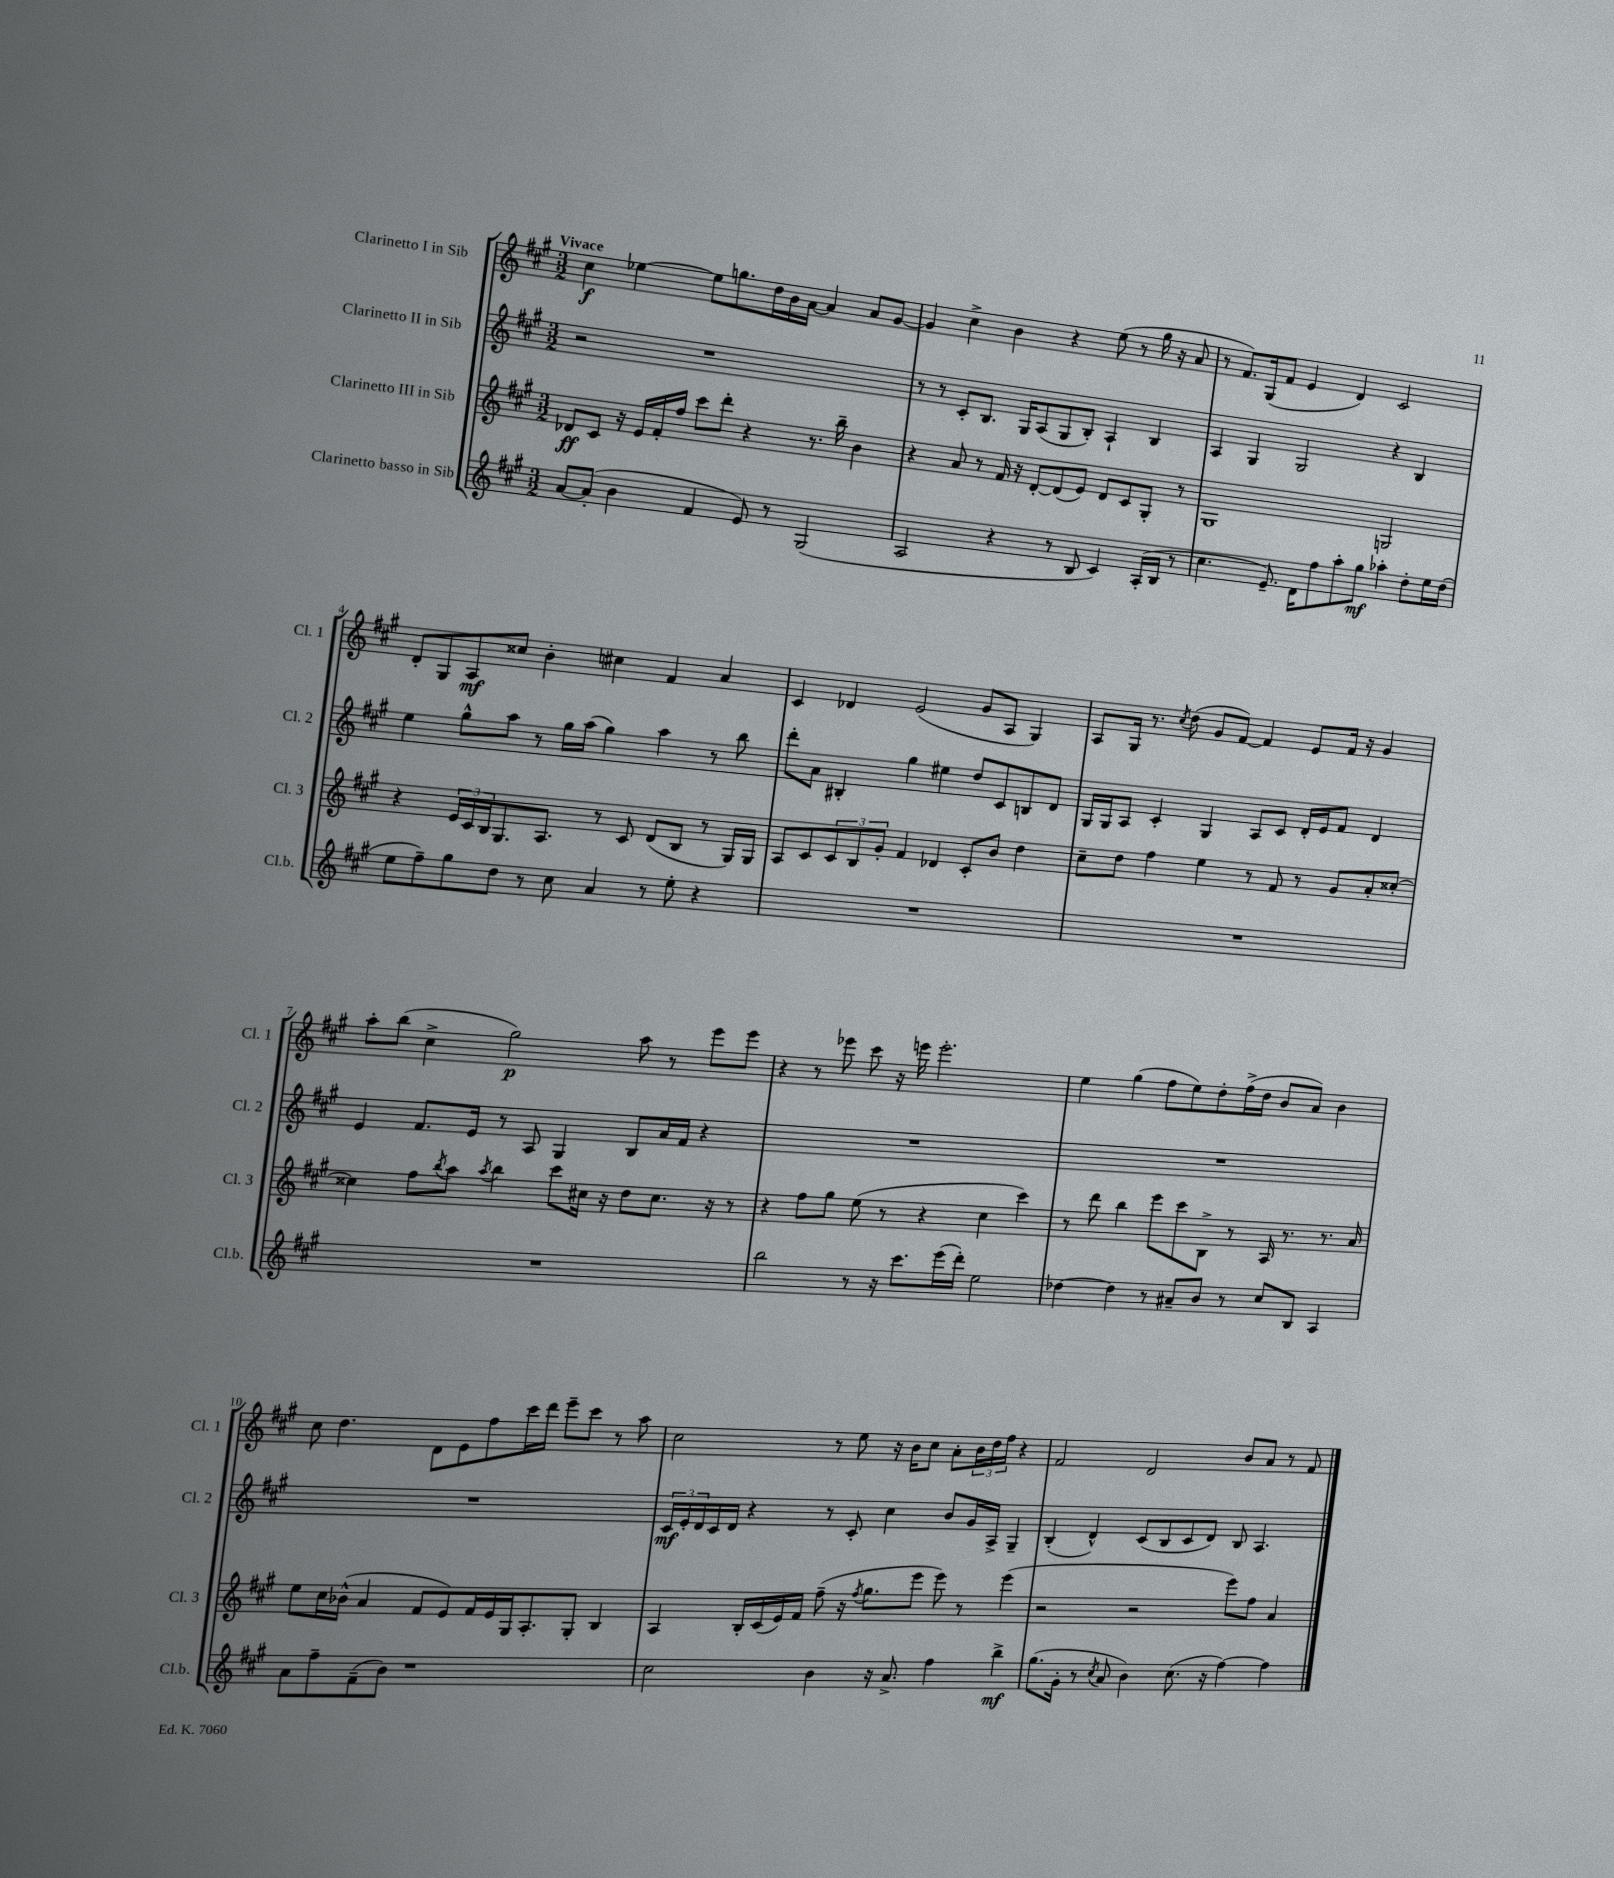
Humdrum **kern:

**kern	**kern	**kern	**kern
*staff4	*staff3	*staff2	*staff1
*clefG2	*clefG2	*clefG2	*clefG2
*k[f#c#g#]	*k[f#c#g#]	*k[f#c#g#]	*k[f#c#g#]
*M3/2	*M3/2	*M3/2	*M3/2
[8a	8d-	2r	4cc#
(8a']	8c#	.	.
4b	16r	.	[4ee-
.	16e	.	.
.	16f#'	.	.
.	16ff#	.	.
4f#	8ccc#	1r	8ee-]
.	8ddd'	.	8.gg
8e)	4r	.	.
.	.	.	16dd
8r	.	.	16b
.	.	.	[16a
(2G#	8.r	.	4a]
.	16bb~	.	.
.	4b	.	8a
.	.	.	[8g#
=	=	=	=
2A	4r	8r	4g#]
.	.	8r	.
.	8a	8c#'	4cc#^
.	8r	8.B	.
4r	16f#	.	4b
.	16r	16G#	.
.	[8d'	(8A	.
8r	(8d]	8G#	4r
8B	8e)	8B')	.
4c#)	8d	4A`	(8ee
.	8c#	.	8r
(16A'	8G#'	4B	16gg#
16B	.	.	16r
8r	8r	.	8a
=	=	=	=
4.cc#	1G#	4A	8r
.	.	.	8.f#)
.	.	4G#	.
.	.	.	(16G#
8.e~)	.	.	8f#
.	.	2G#	4e
16d	.	.	.
8ff#	.	.	.
8aa'	.	.	4d)
8gg#	.	.	.
4aa-'	2G	4r	2c#
8dd'	.	4B	.
16ee	.	.	.
(16dd	.	.	.
=	=	=	=
8ee	4r	4ee	8d'
8ff#~)	.	.	8G#
8gg#	24e	8gg#^^	8A
.	24c#	.	.
.	24B	.	.
8dd	8.G#	8aa	8cc##
8r	.	8r	4b'
.	8.A	.	.
8cc#	.	16gg#	.
.	.	(16aa	.
4a	8r	4gg#)	4cc#
.	8c#	.	.
8r	(8d	4aa	4f#
8ee'	8B	.	.
4r	8r	8r	4a
.	16G#)	8bb	.
.	16G#	.	.
=	=	=	=
1.r	8A	8ddd'	4c#
.	8c#	8a	.
.	12c#	4B#'	4d-
.	12B	.	.
.	12g#'	.	.
.	4f#	4gg#	(2e
.	4d-	4ee#	.
.	8c#'	8dd	8g#
.	8b	8c#	8A
.	4dd	8B	4G#)
.	.	8d	.
=	=	=	=
1.r	8cc#~	16G#	8A
.	.	16G#	.
.	8dd	8A	16G#
.	.	.	8.r
.	4ff#	4c#'	.
.	.	.	8qcc#
.	.	.	(8dd
.	4ee	4G#	8g#
.	.	.	[8f#)
.	8r	8A	4f#]
.	8f#	8c#	.
.	8r	16d'	8e
.	.	16e	.
.	8g#	8f#	16f#
.	.	.	16r
.	8a'	4d	4g#
.	[8cc##'	.	.
=	=	=	=
1.r	4cc##]	4e	8aa'
.	.	.	(8bb
.	8ff#	8.f#	4cc#^
.	8qbb	.	.
.	8aa	.	.
.	.	16e	.
.	8qaa	.	.
.	4bb	8r	2gg#)
.	.	8A	.
.	8ccc#	4G#	.
.	16cc#	.	.
.	16r	.	.
.	8dd	8B	8aa
.	8.cc#	16a	8r
.	.	16f#	.
.	.	4r	8eee
.	16r	.	.
.	8r	.	8eee
=	=	=	=
2bb	4r	1.r	4r
.	8ff#	.	8r
.	8gg#	.	8eee-
8r	(8ee	.	8ccc#
16r	8r	.	16r
8.ccc#	.	.	16eee
.	4r	.	2.eee'
(16eee	.	.	.
16ddd')	.	.	.
2ee	4cc#	.	.
.	4ccc#)	.	.
=	=	=	=
[4dd-	8r	1.r	4ee
.	8ddd	.	.
4dd-]	4bb	.	(4gg#
8r	8eee	.	8ff#
8a#~	8ccc#	.	8ee)
8b	8B^	.	8dd'
8r	8r	.	(16ff#^
.	.	.	16dd
8cc#	16A	.	8b
.	8.r	.	.
8B	.	.	8a)
4A	8.r	.	4b
.	16a	.	.
=	=	=	=
8a	8ee	1.r	8cc#
8ff#~	16cc#	.	4.dd
.	(16b-^^	.	.
(8f#~	4a	.	.
8b)	.	.	.
1r	8f#	.	8d
.	8e)	.	8e
.	16f#	.	8ff#
.	16e	.	.
.	16G#	.	16ccc#
.	8.A'	.	16ddd
.	.	.	8eee~
.	8G#'	.	8ccc#
.	4B	.	8r
.	.	.	8aa
=	=	=	=
2cc#	4A	24c#	2cc#
.	.	24e'	.
.	.	24d	.
.	.	16c#	.
.	.	16d	.
.	16B'	4r	.
.	(16c#	.	.
.	16e)	.	.
.	16f#	.	.
4b	(8ff#~	8r	8r
.	16r	8c#'	8ee
.	8qff#	.	.
.	8.gg#	.	.
16r	.	4cc#	16r
8.a^	.	.	16b
.	8eee	.	8cc#
4ff#	8eee)	8b	8a'
.	8r	16g#	24b
.	.	.	24dd
.	.	16A^	.
.	.	.	24ff#
4bb^	(4eee	4G#~	4r
=	=	=	=
(8.gg#	2r	(4B'	2f#
16g#'	.	.	.
8r	.	4d^^)	.
8qcc#	.	.	.
8a	.	.	.
4b)	2r	(8c#	2d
.	.	8B	.
(8.cc#	.	8c#	.
.	.	8d)	.
16r	.	.	.
[4ff#)	8eee)	8B	8b
.	8ff#	4.A	8a
4ff#]	4a	.	8r
.	.	.	8f#
==	==	==	==
*-	*-	*-	*-
